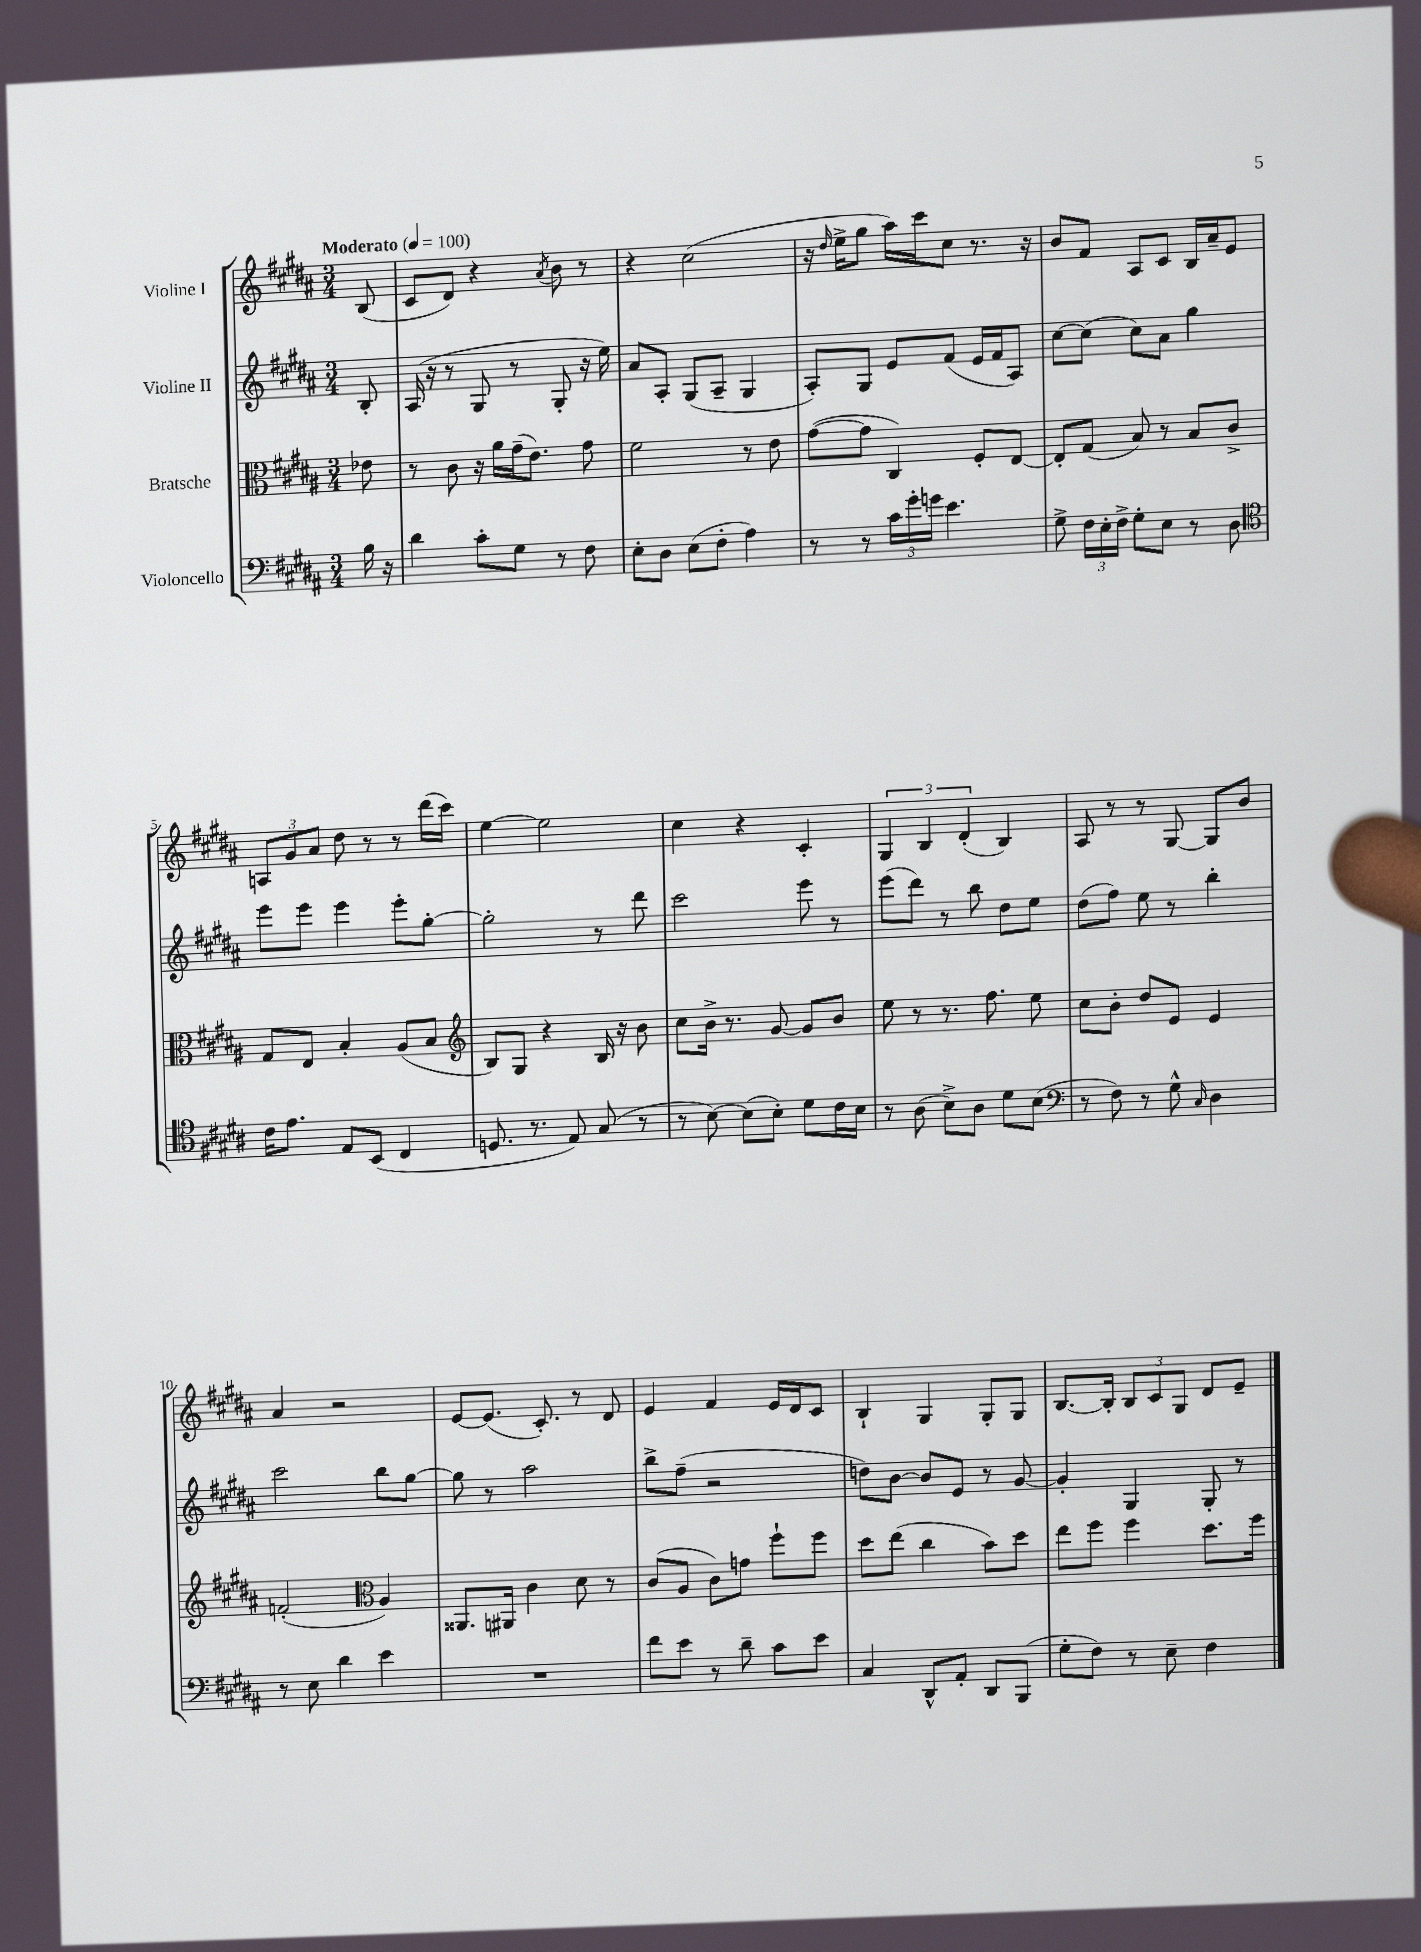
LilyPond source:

<<
\new StaffGroup <<
\new Staff = "s0" \with { instrumentName = "Violine I" } {
    \clef treble \key b \major \numericTimeSignature \time 3/4 \partial 8 \tempo "Moderato" 4 = 100
    \autoBeamOff b8( |
    cis'8[ dis'8]) r4 \acciaccatura { ais'8 } b'8 r8 |
    r4 cis''2( |
    r16 \grace { dis''16 } e''16[-> gis''8] ais''16[) cis'''16 cis''8] r8. r16 |
    b'8[ fis'8] ais8[ cis'8] b16[ ais'16-- e'8] |
    \tuplet 3/2 { a8[ gis'8 ais'8] } dis''8 r8 r8 dis'''16[( cis'''16]) |
    e''4~ e''2 |
    cis''4 r4 cis'4-. |
    \tuplet 3/2 { gis4 b4 dis'4-.( } b4) |
    ais8 r8 r8 gis8~ gis8[ b'8] |
    ais'4 r2 |
    e'8[~ e'8.]( cis'8.-.) r8 dis'8 |
    e'4 fis'4 e'16[ dis'16 cis'8] |
    b4-! gis4 gis8[-. gis8] |
    b8.[~ b16]-. \tuplet 3/2 { b8[ cis'8 gis8] } dis'8[ e'8]-- \bar "|." |
}
\new Staff = "s1" \with { instrumentName = "Violine II" } {
    \clef treble \key b \major \numericTimeSignature \time 3/4 \partial 8
    \autoBeamOff b8-. |
    ais16( r16 r8 gis8 r8 gis8-. r16 e''16) |
    ais'8[ ais8]-. gis8[( ais8]-- gis4 |
    ais8[-.) gis8] e'8[ fis'8]( e'16[ fis'16 ais8]) |
    cis''8[~ cis''8]( cis''8[) ais'8] gis''4 |
    e'''8[ e'''8] e'''4 e'''8[-. gis''8]~-. |
    gis''2-. r8 dis'''8 |
    cis'''2 e'''8 r8 |
    e'''8[( dis'''8]) r8 b''8 dis''8[ e''8] |
    dis''8[( fis''8]) e''8 r8 b''4-. |
    cis'''2 b''8[ gis''8]~ |
    gis''8 r8 ais''2 |
    b''8[-> fis''8]--( r2 |
    d''8[) b'8]~ b'8[ e'8] r8 gis'8~ |
    gis'4-. gis4 gis8-. r8 \bar "|." |
}
\new Staff = "s2" \with { instrumentName = "Bratsche" } {
    \clef alto \key b \major \numericTimeSignature \time 3/4 \partial 8
    \autoBeamOff ees'8 |
    r8 cis'8 r16 ais'16[ gis'16--( e'8.]) gis'8 |
    fis'2 r8 e'8 |
    gis'8[~( gis'8] cis4) fis8[-. e8]~ |
    e8[-. gis8]( b8) r8 b8[ cis'8]-> |
    gis8[ e8] b4-. ais8[( b8] |
    \clef treble b8[) gis8] r4 b16 r16 b'8 |
    cis''8[ b'16]-> r8. gis'8~ gis'8[ b'8] |
    e''8 r8 r8. fis''8. e''8 |
    cis''8[ b'8]-. dis''8[ e'8] e'4 |
    f'2-.( \clef alto ais4) |
    aisis,8.[ ais,16] cis'4 dis'8 r8 |
    cis'8[( ais8] cis'8[) g'8] fis''8[-! fis''8] |
    dis''8[ e''8]( cis''4 b'8[) dis''8] |
    e''8[ fis''8] fis''4 dis''8.[ fis''16] \bar "|." |
}
\new Staff = "s3" \with { instrumentName = "Violoncello" } {
    \clef bass \key b \major \numericTimeSignature \time 3/4 \partial 8
    \autoBeamOff b16 r16 |
    dis'4 cis'8[-. gis8] r8 fis8 |
    e8[-. dis8] e8[( fis8]-. ais4) |
    r8 r8 \tuplet 3/2 { cis'16[ gis'16-. g'16] } e'4. |
    gis8-> \tuplet 3/2 { fis16[ e16-. fis16]-> } gis8[-. e8] r8 dis8 |
    \clef tenor cis'16[ e'8.] e8[ b,8]( cis4 |
    d8. r8. e8) gis8( r8 |
    r8 b8~) b8[( b8]-.) dis'8[ cis'16 b16] |
    r8 ais8( b8[->) ais8] dis'8[ b8]( |
    \clef bass r8 fis8) r8 gis8-^ \grace { cis16 } dis4 |
    r8 e8 dis'4 e'4 |
    R2. |
    fis'8[ e'8] r8 dis'8-- cis'8[ e'8] |
    cis4 dis,8[-^ ais,8]-. dis,8[ b,,8]( |
    gis8[-. fis8]) r8 e8-- fis4 \bar "|." |
}
>>
>>
